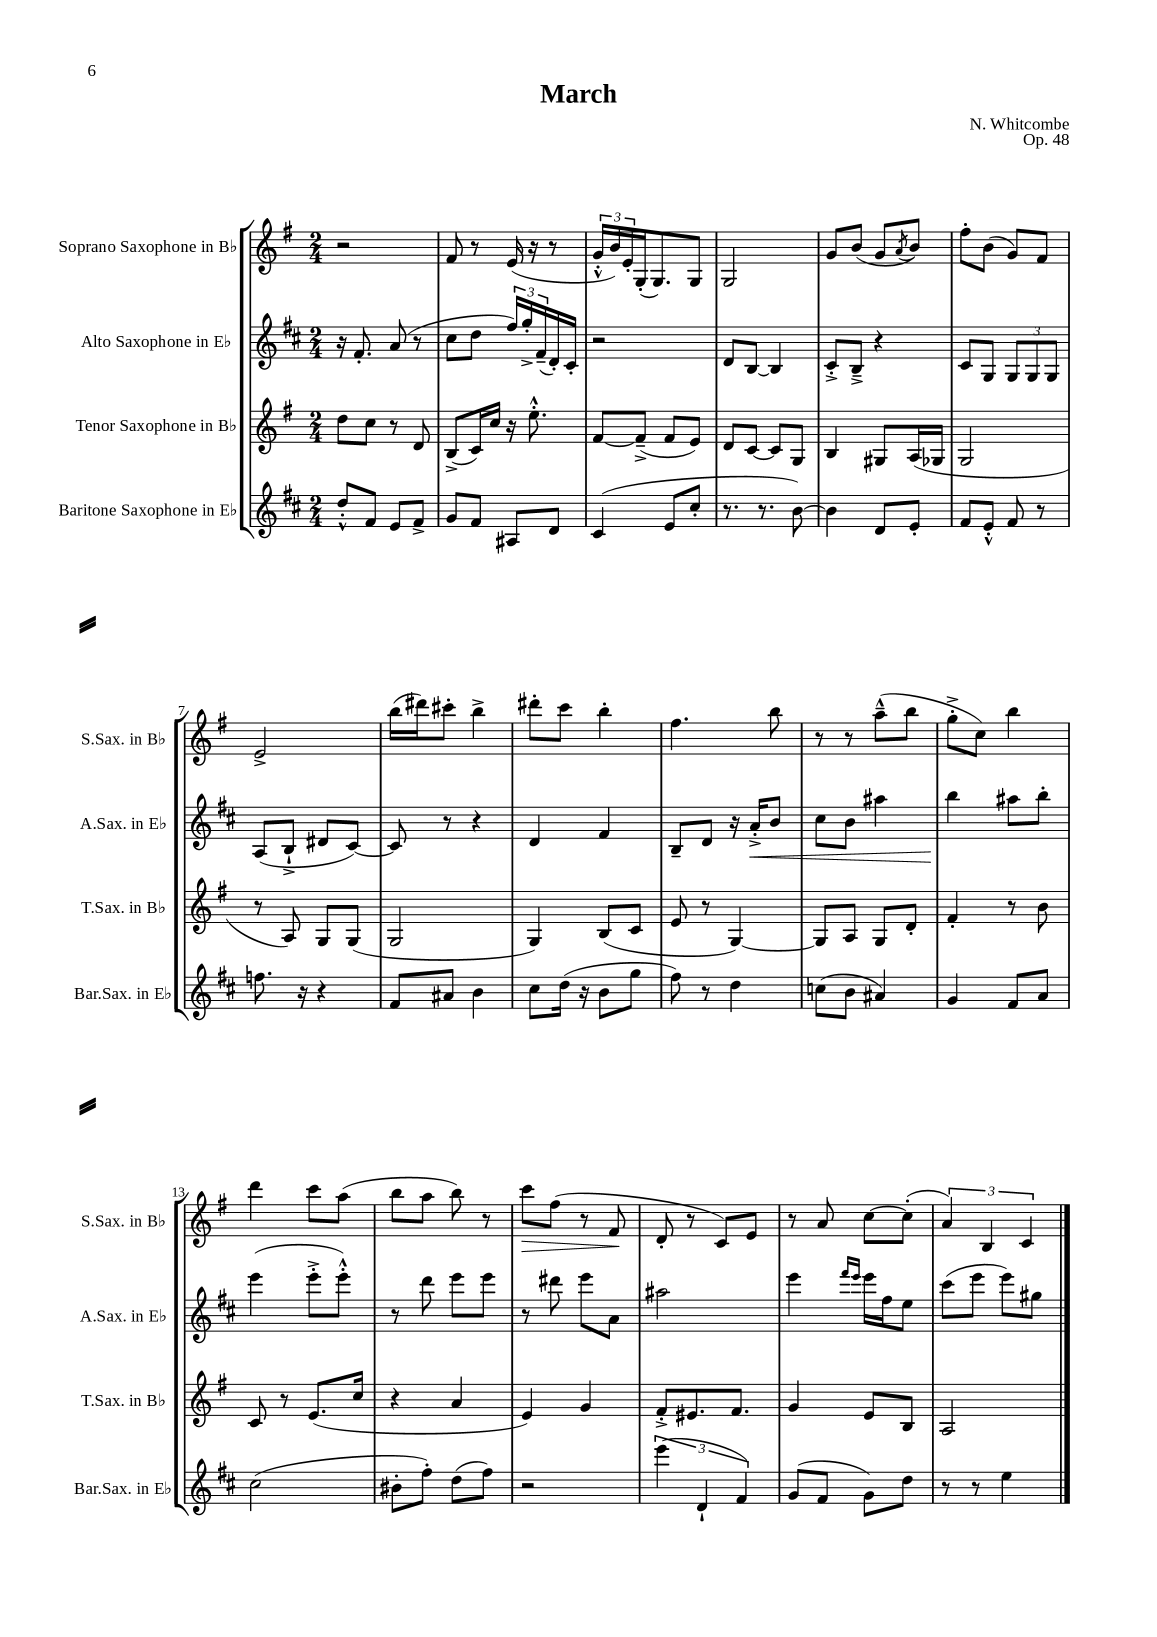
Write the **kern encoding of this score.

**kern	**kern	**kern	**kern
*staff4	*staff3	*staff2	*staff1
*clefG2	*clefG2	*clefG2	*clefG2
*k[f#c#]	*k[f#]	*k[f#c#]	*k[f#]
*M2/4	*M2/4	*M2/4	*M2/4
8dd'^^	8dd	16r	2r
.	.	8.f#'	.
8f#	8cc	.	.
8e	8r	(8a	.
8f#^	8d	8r	.
=	=	=	=
8g	(8B^	8cc#	8f#
8f#	16c)	8dd	8r
.	16cc	.	.
8A#	16r	24ff#)	(16e
.	.	24gg'^	.
.	8.ee'^^	.	16r
.	.	(24f#~	.
8d	.	16d')	8r
.	.	16c#'	.
=	=	=	=
(4c#	[8f#	2r	24g'^^
.	.	.	24b)
.	.	.	24e'
.	(8f#~^]	.	(16G'
.	.	.	8.G)
8e	8f#	.	.
8cc#'	8e)	.	8G
=	=	=	=
8.r	8d	8d	2G
.	[8c	[8B	.
8.r	.	.	.
.	8c]	4B]	.
[8b)	8G	.	.
=	=	=	=
4b]	4B	8c#'^	8g
.	.	8B~^	(8b
8d	8G#	4r	8g
.	.	.	8qa
8e'	(16A	.	8b)
.	16G-	.	.
=	=	=	=
8f#	2G	8c#	8ff#'
8e'^^	.	8G	(8b
8f#	.	12G	8g)
.	.	12G	.
8r	.	.	8f#
.	.	12G	.
=	=	=	=
8.ff	8r	(8A	2e^
.	8A)	8B`^	.
16r	.	.	.
4r	8G	8d#	.
.	(8G	[8c#)	.
=	=	=	=
8f#	2G	8c#]	(16bb
.	.	.	16ddd#)
8a#	.	8r	8ccc#'
4b	.	4r	4bb^
=	=	=	=
8cc#	4G)	4d	8ddd#'
(16dd	.	.	8ccc
16r	.	.	.
8b	(8B	4f#	4bb'
8gg	8c	.	.
=	=	=	=
8ff#)	8e	8B~	4.ff#
8r	8r	8d	.
4dd	[4G)	16r	.
.	.	16a'^	.
.	.	8b	8bb
=	=	=	=
(8cc	8G]	8cc#	8r
8b	8A	8b	8r
4a#)	8G	4aa#	(8aa~^^
.	8d'	.	8bb
=	=	=	=
4g	4f#'	4bb	8gg'^
.	.	.	8cc)
8f#	8r	8aa#	4bb
8a	8b	8bb'	.
=	=	=	=
(2cc#	8c	(4eee	4ddd
.	8r	.	.
.	(8.e	8eee'^	8ccc
.	.	8eee'^^)	(8aa
.	16cc	.	.
=	=	=	=
8b#'	4r	8r	8bb
8ff#')	.	8ddd	8aa
(8dd	4a	8eee	8bb)
8ff#)	.	8eee	8r
=	=	=	=
2r	4e)	8r	8ccc
.	.	8ddd#	(8ff#
.	4g	8eee	8r
.	.	8a	8f#
=	=	=	=
(6eee	8f#'^	2aa#	8d'
.	8.e#	.	8r
6d`	.	.	.
.	.	.	8c)
.	8.f#	.	.
6f#)	.	.	.
.	.	.	8e
=	=	=	=
(8g	4g	4eee	8r
8f#	.	.	8a
.	.	16qqfff#	.
.	.	16qqeee	.
8g)	8e	16eee	[8cc
.	.	16ff#	.
8dd	8B	8ee	(8cc']
=	=	=	=
8r	2A	(8ccc#	6a)
8r	.	8eee	.
.	.	.	6B
4ee	.	8eee)	.
.	.	.	6c
.	.	8gg#	.
==	==	==	==
*-	*-	*-	*-
